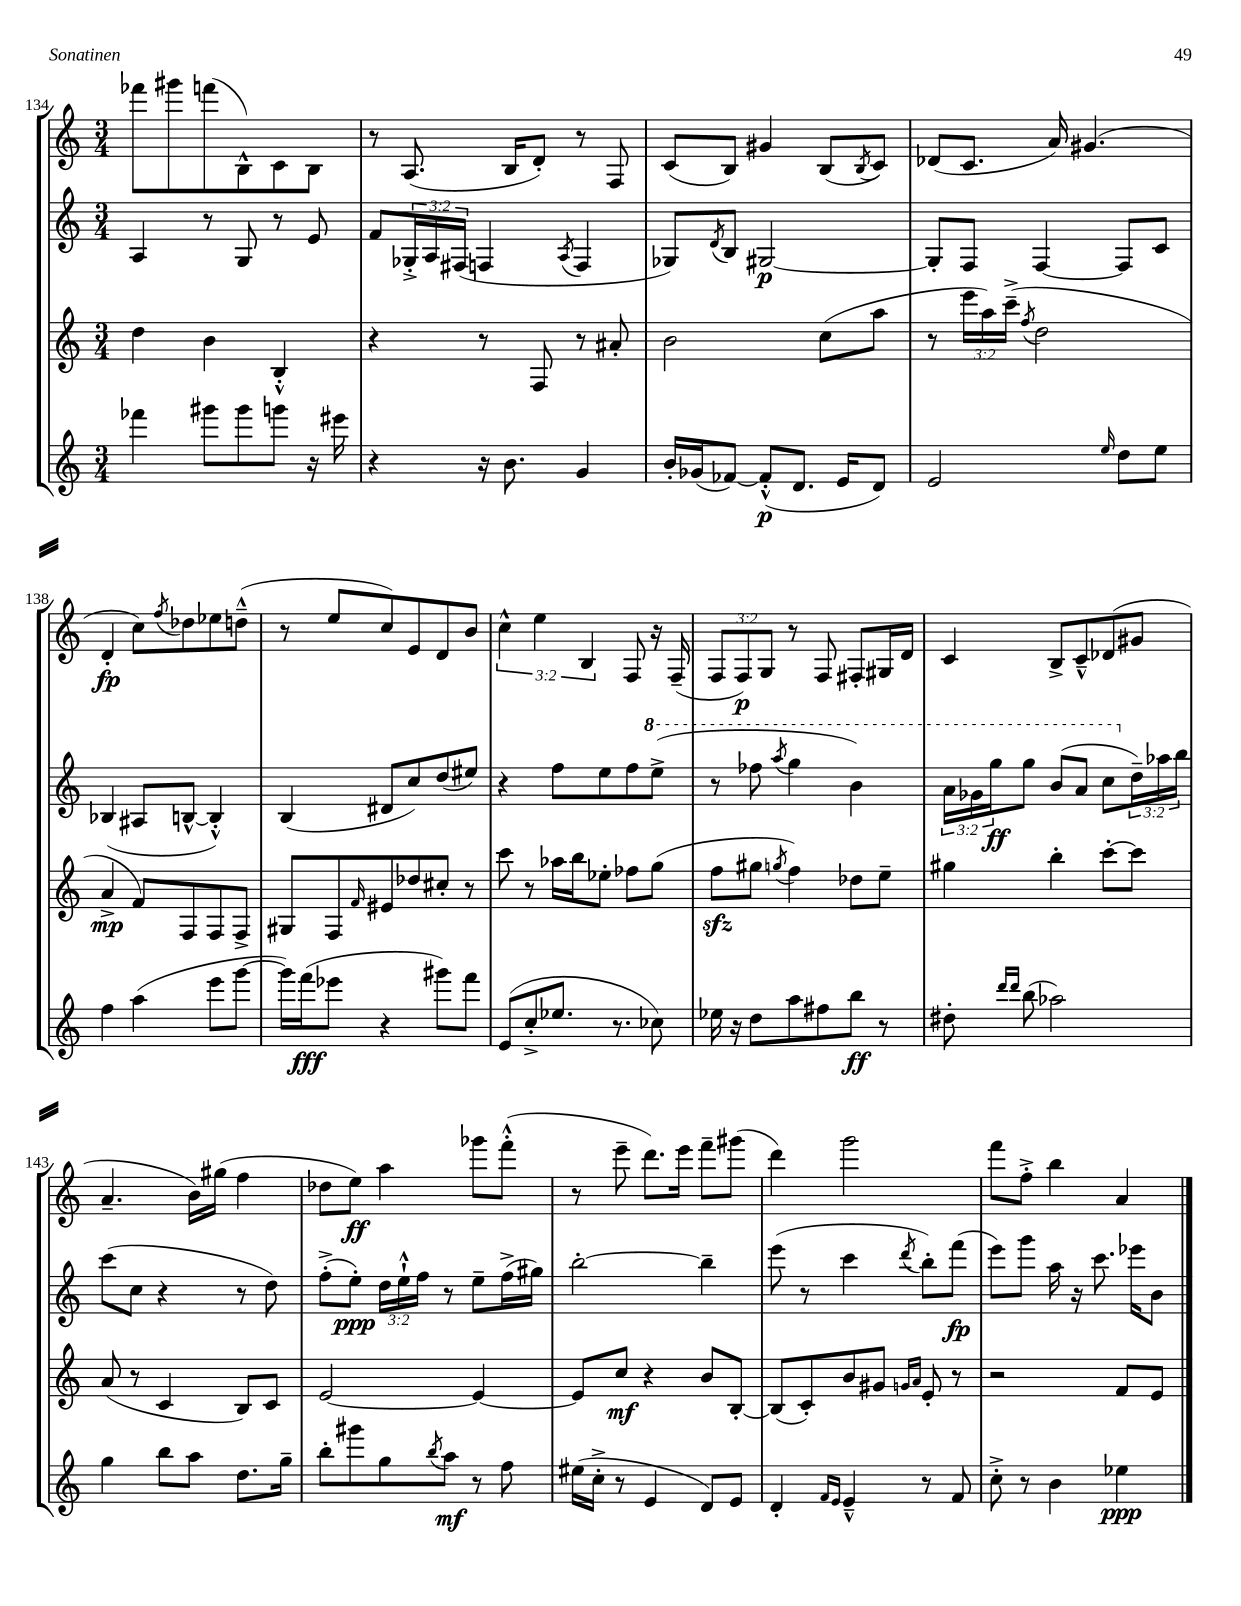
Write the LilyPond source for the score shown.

<<
\new StaffGroup <<
\new Staff = "s0" {
    \clef treble \key c \major \numericTimeSignature \time 3/4 \override Staff.TupletNumber.text = #tuplet-number::calc-fraction-text
    fes'''8 gis'''8 f'''8( b8-^) c'8 b8 |
    r8 a8.( b16 d'8-.) r8 f8 |
    c'8( b8) gis'4 b8( \acciaccatura { b8 } c'8) |
    des'8( c'8. a'16) gis'4.( |
    d'4-.\fp c''8) \acciaccatura { f''8 } des''8 ees''8 d''8---^( |
    r8 e''8 c''8) e'8 d'8 b'8 |
    \tuplet 3/2 { c''4-^ e''4 b4 } f8 r16 f16--( |
    \tuplet 3/2 { f8 f8\p) g8 } r8 f8 fis8-. gis16 d'16 |
    c'4 b8-> c'8---^ des'8( gis'8 |
    a'4.-- b'16) gis''16( f''4 |
    des''8 e''8\ff) a''4 ges'''8 f'''8-.-^( |
    r8 e'''8-- d'''8.) e'''16 f'''8-- gis'''8( |
    d'''4) g'''2 |
    f'''8 f''8-.-> b''4 a'4 \bar "|." |
}
\new Staff = "s1" {
    \clef treble \key c \major \numericTimeSignature \time 3/4 \override Staff.TupletNumber.text = #tuplet-number::calc-fraction-text
    a4 r8 g8 r8 e'8 |
    f'8 \tuplet 3/2 { ges16-.-> a16 fis16( } f4 \acciaccatura { a8 } f4 |
    ges8) \acciaccatura { d'8 } b8 gis2~\p |
    gis8-. f8 f4~ f8 c'8 |
    bes4( ais8 b8~-^ b4-.-^) |
    b4( dis'8 c''8) d''8( eis''8) |
    r4 f''8 e''8 f''8 \ottava #1 e'''8->( |
    r8 fes'''8 \acciaccatura { a'''8 } g'''4 b''4) |
    \tuplet 3/2 { a''16 ges''16 g'''16\ff } g'''8 b''8( a''8 c'''8 \ottava #0 \tuplet 3/2 { d''16--) aes''16 b''16 } |
    c'''8( c''8 r4 r8 d''8) |
    f''8-.->( e''8-.\ppp) \tuplet 3/2 { d''16 e''16-!-^ f''16 } r8 e''8-- f''16->( gis''16) |
    b''2~-. b''4-- |
    e'''8( r8 c'''4 \acciaccatura { d'''8 } b''8-.) f'''8\fp( |
    e'''8) g'''8 a''16 r16 c'''8. ees'''16 b'8 \bar "|." |
}
\new Staff = "s2" {
    \clef treble \key c \major \numericTimeSignature \time 3/4 \override Staff.TupletNumber.text = #tuplet-number::calc-fraction-text
    d''4 b'4 b4-.-^ |
    r4 r8 f8 r8 ais'8-. |
    b'2 c''8( a''8 |
    r8 \tuplet 3/2 { e'''16 a''16) c'''16--->( } \acciaccatura { f''8 } d''2 |
    a'4->\mp f'8) f8 f8 f8-> |
    gis8 f8 \grace { f'16 } eis'8 des''8 cis''8-. r8 |
    c'''8 r8 aes''16 b''16 ees''8-. fes''8 g''8( |
    f''8\sfz gis''8 \acciaccatura { g''8 } f''4) des''8 e''8-- |
    gis''4 b''4-. c'''8~-. c'''8 |
    a'8( r8 c'4 b8) c'8 |
    e'2~ e'4~ |
    e'8 c''8\mf r4 b'8 b8~-. |
    b8( c'8-.) b'8 gis'8 \grace { g'16 a'16 } e'8-. r8 |
    r2 f'8 e'8 \bar "|." |
}
\new Staff = "s3" {
    \clef treble \key c \major \numericTimeSignature \time 3/4
    fes'''4 gis'''8 gis'''8 g'''8 r16 eis'''16 |
    r4 r16 b'8. g'4 |
    b'16-. ges'16( fes'8~) fes'8-.-^\p( d'8. e'16 d'8) |
    e'2 \grace { e''16 } d''8 e''8 |
    f''4 a''4( e'''8 g'''8~ |
    g'''16) f'''16\fff( ees'''8 r4 gis'''8) f'''8 |
    e'8( c''8-.-> ees''8. r8. ces''8) |
    ees''16 r16 d''8 a''8 fis''8 b''8\ff r8 |
    dis''8-. \grace { d'''16 d'''16 } b''8( aes''2) |
    g''4 b''8 a''8 d''8. g''16-- |
    b''8-. gis'''8 g''8 \acciaccatura { b''8 } a''8\mf r8 f''8 |
    eis''16( c''16-.-> r8 e'4 d'8) e'8 |
    d'4-. \grace { f'16 e'16 } e'4---^ r8 f'8 |
    c''8-.-> r8 b'4 ees''4\ppp \bar "|." |
}
>>
>>
\layout { \context { \Score currentBarNumber = #134 } }
